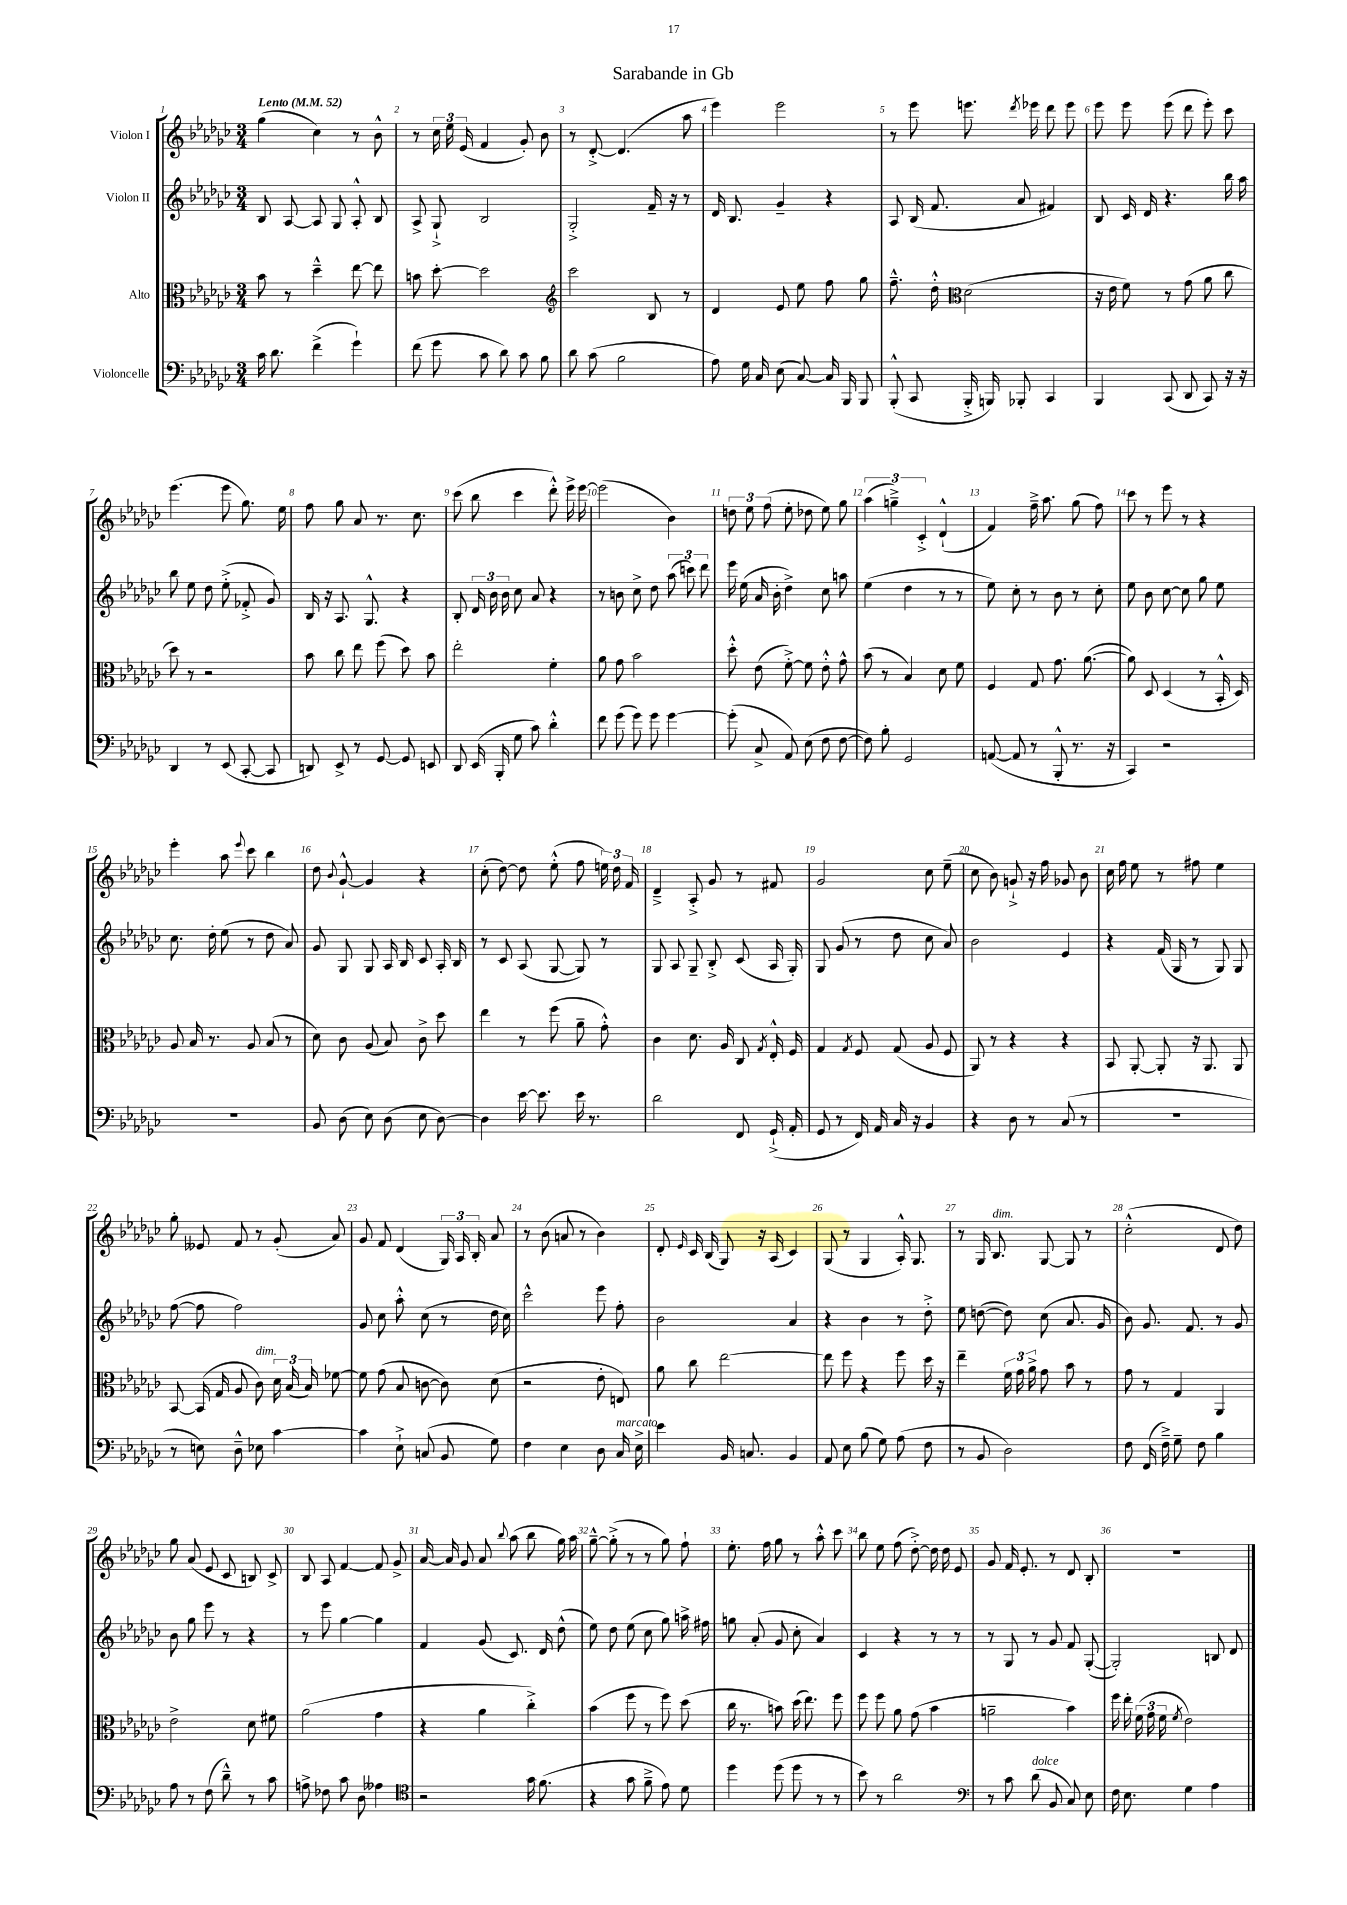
\header { title = "Sarabande in Gb" }
<<
\new StaffGroup <<
\new Staff = "s0" \with { instrumentName = "Violon I" } {
    \clef treble \key ges \major \numericTimeSignature \time 3/4 \tempo "Lento" 4 = 52
    \autoBeamOff ges''4( ces''4) r8 bes'8-^ |
    r8 \tuplet 3/2 { ces''16 ees''16 ees'16( } f'4 ges'8-.) bes'8 |
    r8 des'8~-.-> des'4.( aes''8 |
    ees'''4) ees'''2 |
    r8 ees'''8 e'''8. \acciaccatura { des'''8 } ees'''16 des'''8 ees'''8 |
    ees'''8 ees'''8 ees'''8( des'''8 ees'''8-.) ces'''8 |
    ees'''4.( ees'''8 ges''8.) ees''16 |
    f''8 ges''8 aes'8 r8. ces''8. |
    ces'''8( bes''8 ces'''4 des'''8-.-^) ees'''16-> ees'''16~ |
    ees'''2( bes'4) |
    \tuplet 3/2 { d''8 ees''8 f''8( } ees''8-. des''8 ees''8) ges''8 |
    \tuplet 3/2 { aes''4( g''4--->) ces'4-.-> } des'4-!-^( |
    f'4) f''16---> aes''8. ges''8( f''8) |
    ces'''8 r8 ees'''8 r8 r4 |
    ees'''4-. aes''8 \appoggiatura { ees'''8 } ces'''8 bes''4 |
    des''8 \appoggiatura { bes'8 } ges'8~-!-^ ges'4 r4 |
    ces''8-.( des''8~) des''8 ees''8-.-^( f''8 \tuplet 3/2 { e''16) des''16 f'16 } |
    des'4---> aes8-.-> ges'8 r8 fis'8 |
    ges'2 ces''8 ees''8--( |
    ces''8 bes'8) g'8-!-> r16 f''16 ges'8 bes'8 |
    ces''16 f''16 ees''8 r8 fis''8 ees''4 |
    ges''8-. eeses'8 f'8 r8 ges'8-.( aes'8) |
    ges'8 f'8 des'4( \tuplet 3/2 { ges16) aes16 bes16-. } aes'8 |
    r8 bes'8( a'8 r8 bes'4) |
    des'8-. \grace { ees'16 } ces'16 bes16( ges8) r16 aes16( ces'4) |
    ges8( r8 ges4 aes16-.-^) ges8. |
    r8 ges16 bes8.^\markup { \italic "dim." } ges8~ ges8 r8 |
    ces''2-.-^( des'8 des''8) |
    ges''8 aes'8( ees'8 ces'8 b8) ces'8-> |
    bes8 aes8 f'4~ f'8 ges'8-> |
    aes'16~ aes'16 ges'8 aes'8 \appoggiatura { bes''8 } aes''8( bes''8 ges''16) aes''16 |
    ges''8~---^ ges''8-.->( r8 r8 ges''8) f''8-! |
    ees''8.-. f''16 ges''8 r8 aes''8-.-^ ces'''8 |
    bes''8 ees''8 f''8( des''8~-.->) des''16 des''16 ees'8 |
    ges'8 f'16 ees'8.-. r8 des'8 bes8-. |
    R2. \bar "|." |
}
\new Staff = "s1" \with { instrumentName = "Violon II" } {
    \clef treble \key ges \major \numericTimeSignature \time 3/4
    \autoBeamOff bes8 aes8~ aes8 ges8 aes8-.-^ bes8 |
    aes8-> ges8-!-> bes2 |
    ges2-.-> f'16-- r16 r8 |
    des'16 bes8. ges'4-- r4 |
    aes8 bes16( f'8. aes'8 fis'4) |
    bes8 ces'16 des'16 r4. bes''16 aes''16 |
    bes''8 ees''8 des''8 ees''8-.->( fes'8-.-> ges'8) |
    bes16 r16 aes8. ges8.-^ r4 |
    bes8-. \tuplet 3/2 { des'16 bes'16 bes'16 } ces''8 aes'8 r4 |
    r8 b'8 ces''8-> des''8 \tuplet 3/2 { aes''8( c'''8) des'''8 } |
    ees'''16 ees''16( aes'16 bes'16-. des''4->) ces''8 a''8 |
    ees''4( des''4 r8 r8 |
    ees''8) ces''8-. r8 bes'8 r8 ces''8-. |
    ees''8 bes'8 ces''8~ ces''8 ges''8 ees''8 |
    ces''8. des''16-. ees''8( r8 des''8 aes'8) |
    ges'8 ges8 ges8 aes16 bes16 ces'8 aes16-. bes16 |
    r8 ces'8 aes8( ges8~ ges8) r8 |
    ges8 aes8 ges8-- bes8-.-> ces'8( aes16 ges16-.) |
    ges8 ges'8( r8 des''8 ces''8 aes'8) |
    bes'2 ees'4 |
    r4 f'16( ges16 r8 ges8) ges8 |
    f''8~( f''8 f''2) |
    ges'8 ces''8 aes''8-.-^ ces''8( r8 des''16 ces''16) |
    ces'''2-^ ees'''8 f''8-. |
    bes'2 aes'4 |
    r4 bes'4 r8 des''8-.-> |
    ees''8 d''8~( d''8) ces''8( aes'8. ges'16 |
    bes'8) ges'8. f'8. r8 ges'8 |
    bes'8 ges''8 ees'''8 r8 r4 |
    r8 ees'''8 ges''4~ ges''4 |
    f'4 ges'8( ces'8.) des'16 des''8-^( |
    ees''8) des''8 ees''8( ces''8 ges''8) a''16-> fis''16 |
    g''8 aes'8-.( ges'8 ces''8-. aes'4) |
    ces'4 r4 r8 r8 |
    r8 ges8 r8 ges'8 f'8 ges8~-.( |
    ges2-.) b8 des'8 \bar "|." |
}
\new Staff = "s2" \with { instrumentName = "Alto" } {
    \clef alto \key ges \major \numericTimeSignature \time 3/4
    \autoBeamOff bes'8 r8 des''4---^ ees''8~ ees''8 |
    b'8 des''8~-. des''2 |
    \clef treble ces'''2 bes8 r8 |
    des'4 ees'8 ees''8 f''8 ges''8 |
    f''8.---^ des''16-.-^ \clef alto des'2( |
    r16 ees'16 f'8) r8 ges'8( aes'8 ces''8 |
    des''8) r8 r2 |
    bes'8 ces''8 ees''8 f''8( des''8) bes'8 |
    ees''2-. f'4-. |
    aes'8 ges'8 bes'2 |
    des''8-.-^ ees'8( f'8~-.->) f'8 ees'8-.-^ ges'8-^ |
    bes'8( r8 bes4) des'8 f'8 |
    f4 ges8 ges'8. aes'8.~( |
    aes'8) des8 des4( r8 bes,16-.-^ des16) |
    aes8 bes16 r8. aes8 bes8( r8 |
    des'8) ces'8 aes8( bes8) ces'8-> des''8 |
    ees''4 r8 f''8( aes'8-- ges'8-.-^) |
    ces'4 des'8. aes16 ces8 \acciaccatura { ges8 } ees16-.-^ f16 |
    ges4 \acciaccatura { ges8 } f8 ges8( aes8 f8 |
    aes,8) r8 r4 r4 |
    bes,8 aes,8~-. aes,8-. r16 aes,8. aes,8 |
    bes,8~ bes,16( ges16 aes8 ces'8^\markup { \italic "dim." }) \tuplet 3/2 { des'16 bes16( bes16) } fes'8~ |
    fes'8 ges'8( bes8 c'8~ c'8) des'8( |
    r2 ees'8-. e8) |
    aes'8 ces''8 ees''2~ |
    ees''8 f''8 r4 f''8 des''16 r16 |
    ees''4-- \tuplet 3/2 { f'16 ges'16 aes'16-> } ges'8 bes'8 r8 |
    ges'8 r8 ges4 aes,4 |
    ees'2-> des'8 fis'8 |
    aes'2( ges'4 |
    r4 aes'4 ces''4-.->) |
    bes'4( f''8 r8 f''8) des''8( |
    ces''16 r8. b'8) des''16( ees''8.) f''8 |
    f''8 f''8 aes'8 ges'8( bes'4 |
    a'2-- bes'4) |
    f''16 ees''16-. \tuplet 3/2 { f'16( ges'16 f'16 } \acciaccatura { f'8 } ees'2) \bar "|." |
}
\new Staff = "s3" \with { instrumentName = "Violoncelle" } {
    \clef bass \key ges \major \numericTimeSignature \time 3/4
    \autoBeamOff ces'16 des'8. f'4->( ges'4-!) |
    f'8( ges'8 ces'8 des'8) ces'8 bes8 |
    des'8 ces'8( bes2 |
    aes8) ges16 ces16 ees8( ces8~) ces16 bes,,16 bes,,8 |
    bes,,8-.-^( ces,8 bes,,16-.-> b,,16) bes,,8-. ces,4 |
    bes,,4 ces,8( des,8 ces,8) r16 r16 |
    des,4 r8 ees,8( ces,8~-. ces,8 |
    d,8) ees,8-> r8 ges,8~ ges,8 e,8 |
    des,8 ees,16( bes,,16-. ges8 ces'8) des'4-.-^ |
    f'8 ges'8( ges'8) ges'8 ges'4~ |
    ges'8-.( ces8-> aes,8) ees8( f8 f8~ |
    f8) bes8-. ges,2 |
    a,8~( a,8 r8 bes,,8-.-^ r8. r16 |
    ces,4) r2 |
    R2. |
    bes,8 des8( ees8) des8( ees8 des8~) |
    des4 ees'16~ ees'8. ees'16 r8. |
    des'2 f,8 ges,16-!->( aes,16-. |
    ges,8 r8 f,16) aes,16 ces16 r16 bes,4 |
    r4 des8 r8 ces8( r8 |
    R2. |
    r8 e8) des8---^ ees8 ces'4~ |
    ces'4 ees8-!-> c8( bes,8 ges8) |
    f4 ees4 des8 ces16^\markup { \italic "marcato" } ees16-> |
    ees'4 bes,16 c8. bes,4 |
    aes,8 ees8 bes8( ges8) aes8( f8 |
    r8 bes,8 des2) |
    f8 f,16( f16--->) ges8-- f8 bes4 |
    aes8 r8 f8( des'8---^) r8 ces'8 |
    a8-> fes8 ces'8 des8 aeses4 |
    \clef tenor r2 ges'16 f'8.( |
    r4 ges'8 f'8---> ees'8) des'8 |
    des''4 des''8( des''8 r8 r8 |
    bes'8) r8 aes'2 |
    \clef bass r8 ces'8 des'8^\markup { \italic "dolce" }( bes,8 ces8) ees8 |
    f16 ees8. ges4 aes4 \bar "|." |
}
>>
>>
\layout { \context { \Score \override BarNumber.break-visibility = ##(#f #t #t) barNumberVisibility = #all-bar-numbers-visible } }
